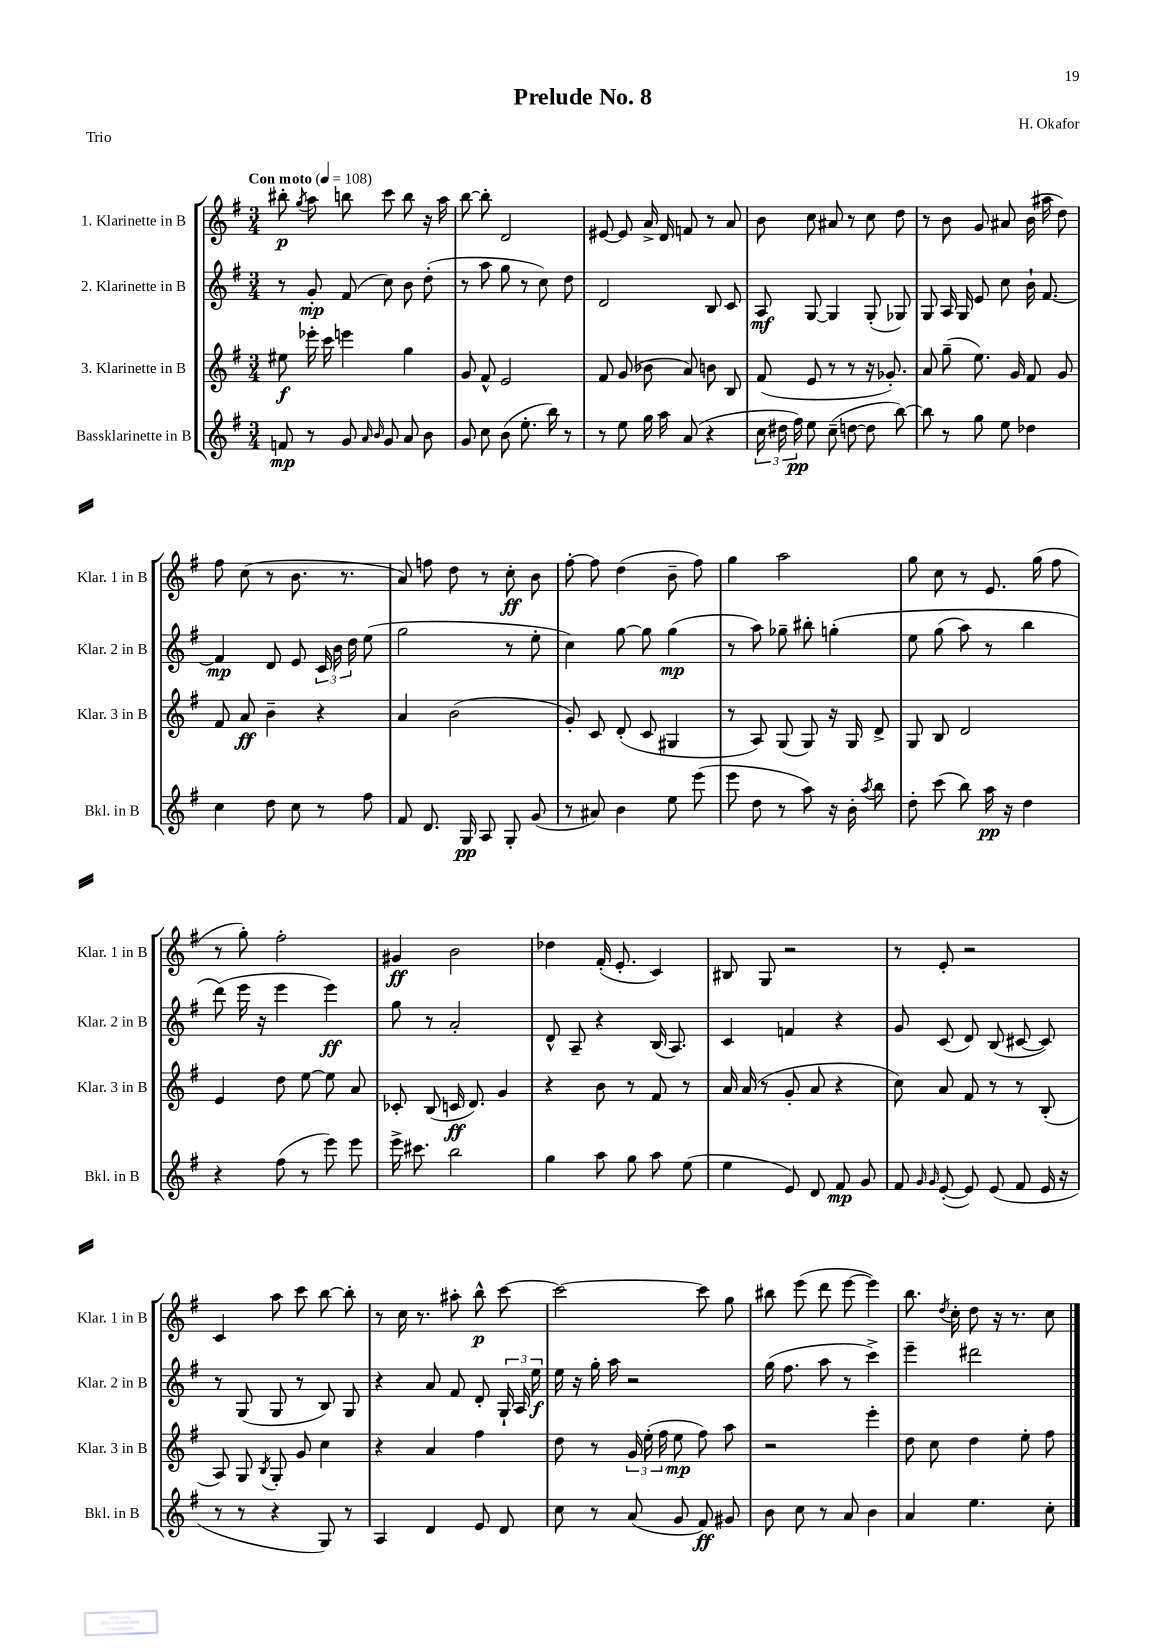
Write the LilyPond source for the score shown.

\header { title = "Prelude No. 8" composer = "H. Okafor" piece = "Trio" }
<<
\new StaffGroup <<
\new Staff = "s0" \with { instrumentName = "1. Klarinette in B" shortInstrumentName = "Klar. 1 in B" } {
    \clef treble \key g \major \numericTimeSignature \time 3/4 \tempo "Con moto" 4 = 108
    \autoBeamOff bis''8-.\p \acciaccatura { g''8 } a''8 b''8 c'''8 b''8 r16 a''16 |
    b''8~ b''8-. d'2 |
    eis'8~ eis'8 a'16-> d'16 f'8 r8 a'8 |
    b'8 c''8 ais'8 r8 c''8 d''8 |
    r8 b'8 g'8 ais'8 b'16( ais''16 d''8) |
    fis''8 c''8( r8 b'8. r8. |
    a'8) f''8 d''8 r8 c''8-.\ff b'8 |
    fis''8~-. fis''8 d''4( b'8-- fis''8) |
    g''4 a''2 |
    g''8 c''8 r8 e'8. g''16( fis''8 |
    r8 g''8-.) fis''2-. |
    gis'4\ff b'2 |
    des''4 fis'16-.( e'8.-. c'4) |
    bis8 g8 r2 |
    r8 e'8-. r2 |
    c'4 a''8 c'''8 b''8~ b''8-. |
    r8 c''16 r8. ais''8-. b''8-^\p c'''8~ |
    c'''2~ c'''8 g''8 |
    bis''8 e'''8( d'''8 e'''8~ e'''4) |
    b''8. \acciaccatura { d''8 } c''16-. d''8 r16 r8. c''8 \bar "|." |
}
\new Staff = "s1" \with { instrumentName = "2. Klarinette in B" shortInstrumentName = "Klar. 2 in B" } {
    \clef treble \key g \major \numericTimeSignature \time 3/4
    \autoBeamOff r8 g'8-.\mp fis'8( c''8) b'8 d''8-.( |
    r8 a''8 g''8 r8 c''8) d''8 |
    d'2 b8 c'8 |
    a8\mf g8~ g4 g8-.( ges8) |
    g8 a16 g16 e'8 c''8 b'16-! fis'8.~ |
    fis'4\mp d'8 e'8 \tuplet 3/2 { c'16 b'16 d''16 } e''8( |
    g''2 r8 e''8-. |
    c''4) g''8~ g''8 g''4\mp( |
    r8 a''8) ges''8-- bis''8-. g''4-.\( |
    e''8 g''8( a''8) r8 b''4 |
    d'''8(\) e'''16 r16 e'''4 e'''4\ff) |
    g''8 r8 a'2-. |
    d'8-^ a8-- r4 b16( a8.) |
    c'4 f'4 r4 |
    g'8 c'8( d'8) b8( cis'8~ cis'8) |
    r8 g8( g8 r8 b8) g8 |
    r4 a'8 fis'8 d'8-. \tuplet 3/2 { g16-! a16 e''16\f } |
    e''16 r16 g''16-. a''16 r2 |
    g''16( fis''8. a''8 r8 c'''4->) |
    e'''4-- dis'''2 \bar "|." |
}
\new Staff = "s2" \with { instrumentName = "3. Klarinette in B" shortInstrumentName = "Klar. 3 in B" } {
    \clef treble \key g \major \numericTimeSignature \time 3/4
    \autoBeamOff eis''8\f ees'''16-. c'''16 e'''4 g''4 |
    g'8 fis'8-^ e'2 |
    fis'8 g'8( bes'8 a'8) b'8 b8 |
    fis'8( e'8 r8 r8 r16 ges'8.-.) |
    a'8 g''8--( e''8.) g'16 fis'8 g'8 |
    fis'8 a'8\ff b'4-- r4 |
    a'4 b'2( |
    g'8-.) c'8 d'8-.( c'8 gis4 |
    r8 a8) g8( g8) r16 g16 d'8-> |
    g8 b8 d'2 |
    e'4 d''8 e''8~ e''8 a'8 |
    ces'8-. b8( c'16\ff d'8.) g'4 |
    r4 b'8 r8 fis'8 r8 |
    a'16 a'16( r8 g'8-. a'8 r4 |
    c''8) a'8 fis'8 r8 r8 b8-.( |
    a8) g8 \acciaccatura { b8 } g8-. g'8 c''4 |
    r4 a'4 fis''4 |
    d''8 r8 \tuplet 3/2 { g'16 e''16-.( fis''16 } e''8\mp fis''8) a''8 |
    r2 e'''4-. |
    d''8 c''8 d''4 e''8-. fis''8 \bar "|." |
}
\new Staff = "s3" \with { instrumentName = "Bassklarinette in B" shortInstrumentName = "Bkl. in B" } {
    \clef treble \key g \major \numericTimeSignature \time 3/4
    \autoBeamOff f'8\mp r8 g'8 \grace { a'16 b'16 } g'8 a'8 b'8 |
    g'8 c''8 b'8( e''8.-. b''16) r8 |
    r8 e''8 g''16 a''16 a'8( r4 |
    \tuplet 3/2 { c''16 dis''16 fis''16\pp) } e''8 c''8--( d''8~ d''8 b''8~) |
    b''8 r8 g''8 e''8 des''4 |
    c''4 d''8 c''8 r8 fis''8 |
    fis'8 d'8. g16\pp a8 g8-. g'8( |
    r8 ais'8) b'4 e''8 e'''8( |
    e'''8 d''8 r8 a''8) r16 b'16-. \acciaccatura { a''8 } b''8 |
    d''8-. c'''8( b''8) a''16\pp r16 d''4 |
    r4 fis''8( r8 e'''8) e'''8 |
    e'''16-> cis'''8. b''2 |
    g''4 a''8 g''8 a''8 e''8( |
    e''4 e'8) d'8 fis'8\mp g'8 |
    fis'8 \grace { g'16 g'16 } e'8~-.( e'8) e'8( fis'8 e'16 r16 |
    r8 r8 r4 g8) r8 |
    a4 d'4 e'8 d'8 |
    c''8 r8 a'8( g'8 fis'8\ff) gis'8 |
    b'8 c''8 r8 a'8 b'4 |
    a'4 e''4. c''8-. \bar "|." |
}
>>
>>
\layout { \context { \Score \remove "Bar_number_engraver" } }
